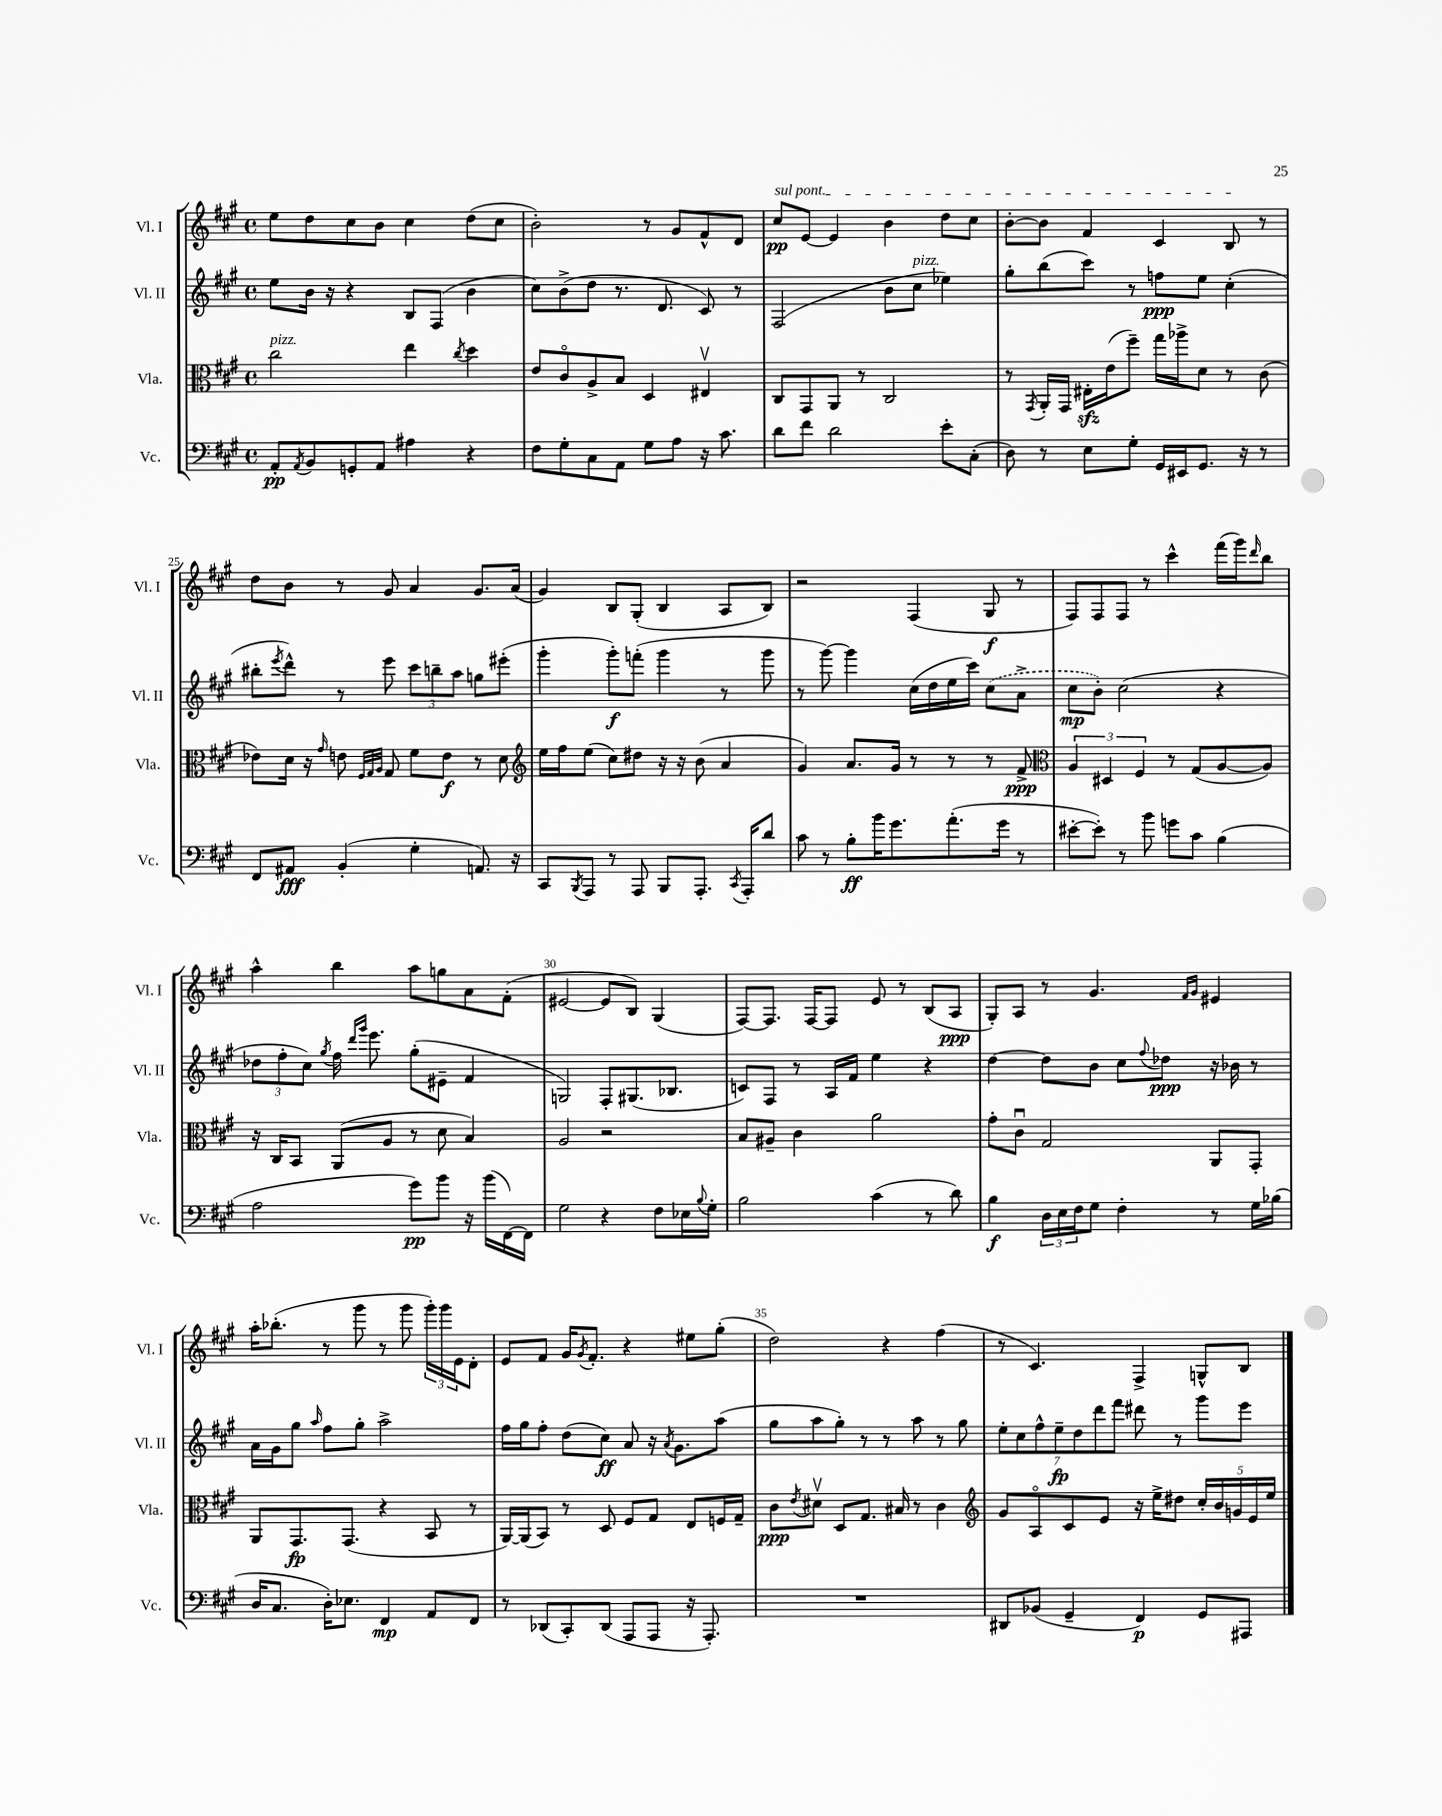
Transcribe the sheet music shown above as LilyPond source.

<<
\new StaffGroup <<
\new Staff = "s0" \with { instrumentName = "Vl. I" shortInstrumentName = "Vl. I" } {
    \clef treble \key a \major \defaultTimeSignature \time 4/4
    e''8 d''8 cis''8 b'8 cis''4 d''8( cis''8 |
    b'2-.) r8 gis'8 fis'8-^ d'8 |
    \once \override TextSpanner.bound-details.left.text = \markup { \italic "sul pont." } cis''8\pp\startTextSpan e'8~ e'4 b'4 d''8 cis''8 |
    b'8~-. b'8 fis'4 cis'4 b8\stopTextSpan r8 |
    d''8 b'8 r8 gis'8 a'4 gis'8. a'16( |
    gis'4) b8 gis8-.( b4 a8 b8) |
    r2 fis4( gis8\f r8 |
    fis8) fis8 fis8 r8 cis'''4-^ fis'''16( gis'''16) \grace { d'''16 } b''8 |
    a''4-^ b''4 a''8 g''8 a'8 fis'8-.( |
    eis'2~ eis'8 b8) gis4( |
    fis8~) fis8. fis16~ fis8 e'8 r8 b8( a8\ppp |
    gis8-.) a8 r8 gis'4. \grace { fis'16 gis'16 } eis'4 |
    a''16-. bes''8.-.( r8 gis'''8 r8 gis'''8 \tuplet 3/2 { gis'''16-.) gis'''16 e'16 } d'8-. |
    e'8 fis'8 gis'16 \acciaccatura { gis'8 } fis'8.-. r4 eis''8 gis''8-.( |
    d''2) r4 fis''4( |
    r8 cis'4.) fis4-> g8-^ b8 \bar "|." |
}
\new Staff = "s1" \with { instrumentName = "Vl. II" shortInstrumentName = "Vl. II" } {
    \clef treble \key a \major \defaultTimeSignature \time 4/4
    e''8 b'16 r16 r4 b8 fis8( b'4 |
    cis''8) b'8->( d''8 r8. d'8. cis'8) r8 |
    fis2( b'8 cis''8^\markup { \italic "pizz." } ees''4) |
    gis''8-. b''8( cis'''8) r8 f''8\ppp e''8 cis''4-.( |
    bis''8-. \acciaccatura { e'''8 } d'''8-^) r8 e'''8 \tuplet 3/2 { cis'''8 b''8-- a''8 } g''8 eis'''8-.( |
    gis'''4-. gis'''8-.\f) f'''8-.( gis'''4 r8 gis'''8 |
    r8 gis'''8~) gis'''4 cis''16( d''16 e''16 cis'''16) \once \slurDashed cis''8( a'8-> |
    cis''8\mp b'8-.) cis''2( r4 |
    \tuplet 3/2 { des''8 fis''8-. cis''8) } \acciaccatura { gis''8 } fis''16 \grace { d'''16 gis'''16 } e'''8. gis''8-.( eis'8-- fis'4 |
    g2) fis8-. gis8.( bes8. |
    c'8) fis8 r8 a16 fis'16 e''4 r4 |
    d''4~ d''8 b'8 cis''8 \appoggiatura { fis''8 } des''8\ppp r16 bes'16 r8 |
    a'16 gis'16 gis''8 \grace { a''16 } fis''8 gis''8-. a''2-> |
    fis''16 gis''16 fis''8-. d''8( cis''8\ff) a'8 r16 \acciaccatura { a'8 } gis'8. a''8( |
    gis''8 a''8 gis''8-.) r8 r8 a''8 r8 gis''8 |
    \tuplet 7/4 { e''8-. cis''8 fis''8-^ e''8--\fp d''8 d'''8 fis'''8 } dis'''8 r8 gis'''8 e'''8 \bar "|." |
}
\new Staff = "s2" \with { instrumentName = "Vla." shortInstrumentName = "Vla." } {
    \clef alto \key a \major \defaultTimeSignature \time 4/4
    cis''2^\markup { \italic "pizz." } e''4 \acciaccatura { cis''8 } d''4 |
    e'8 cis'8\flageolet a8-> b8 d4 eis4\upbow |
    cis8 gis,8 a,8 r8 cis2 |
    r8 \acciaccatura { gis,8 } a,16-. gis,16 eis16-.\sfz e'16( fis''8--) gis''16 aes''16-> d'8 r8 cis'8( |
    ees'8) d'16 r16 \grace { gis'16 } e'8 \grace { fis32 gis32 a32 } gis8 fis'8 e'8\f r8 d'8 |
    \clef treble e''16 fis''16 e''8( cis''8) dis''8 r16 r16 b'8( a'4 |
    gis'4) a'8. gis'16 r8 r8 r8 fis'8->\ppp |
    \clef alto \tuplet 3/2 { a4 dis4 fis4 } r8 gis8( a8~ a8) |
    r16 cis16 b,8 a,8( a8 r8 d'8 b4) |
    a2 r2 |
    b8 ais8-- cis'4 a'2 |
    gis'8-. cis'8\downbow gis2 a,8 gis,8-. |
    a,8 gis,8.\fp gis,8.( r4 b,8 r8 |
    a,16~) a,16( b,8) r8 d8 fis8 gis8 e8 f16 gis16-- |
    cis'8\ppp \acciaccatura { e'8 } dis'8\upbow d8 gis8. bis16 r8 cis'4 |
    \clef treble gis'8 a8\flageolet cis'8 e'8 r16 e''16-> dis''8 \tuplet 5/4 { cis''16-. b'16 g'16 e'16 e''16 } \bar "|." |
}
\new Staff = "s3" \with { instrumentName = "Vc." shortInstrumentName = "Vc." } {
    \clef bass \key a \major \defaultTimeSignature \time 4/4
    a,8-.\pp \acciaccatura { a,8 } b,8 g,8-. a,8 ais4 r4 |
    fis8 gis8-. cis8 a,8 gis8 a8 r16 cis'8. |
    d'8 fis'8 d'2 e'8-. cis8-.( |
    d8) r8 e8 gis8-. gis,16 eis,16 gis,8. r16 r8 |
    fis,8 ais,8\fff b,4-.( gis4-. a,8.) r16 |
    cis,8 \acciaccatura { b,,8 } a,,8 r8 a,,8 b,,8 a,,8.-. \acciaccatura { cis,8 } a,,16-. d'8 |
    cis'8 r8 b8-.\ff b'16 gis'8. a'8.-.( gis'16 r8 |
    eis'8~-. eis'8-.) r8 b'8 g'8 cis'8 b4( |
    a2 gis'8\pp) b'8 r16 b'16( fis,16~) fis,16 |
    gis2 r4 fis8 ees16 \appoggiatura { b8 } gis16-. |
    b2 cis'4( r8 d'8) |
    b4\f \tuplet 3/2 { d16 e16 fis16 } gis8 fis4-. r8 gis16 bes16( |
    d16 cis8. d16-.) ees8. fis,4\mp a,8 fis,8 |
    r8 des,8( cis,8-.) des,8( a,,8 a,,8 r16 a,,8.-.) |
    R1 |
    dis,8 bes,8( gis,4-- fis,4\p) gis,8 ais,,8 \bar "|." |
}
>>
>>
\layout { \context { \Score currentBarNumber = #21 \override BarNumber.break-visibility = ##(#f #t #t) barNumberVisibility = #(every-nth-bar-number-visible 5) } }
